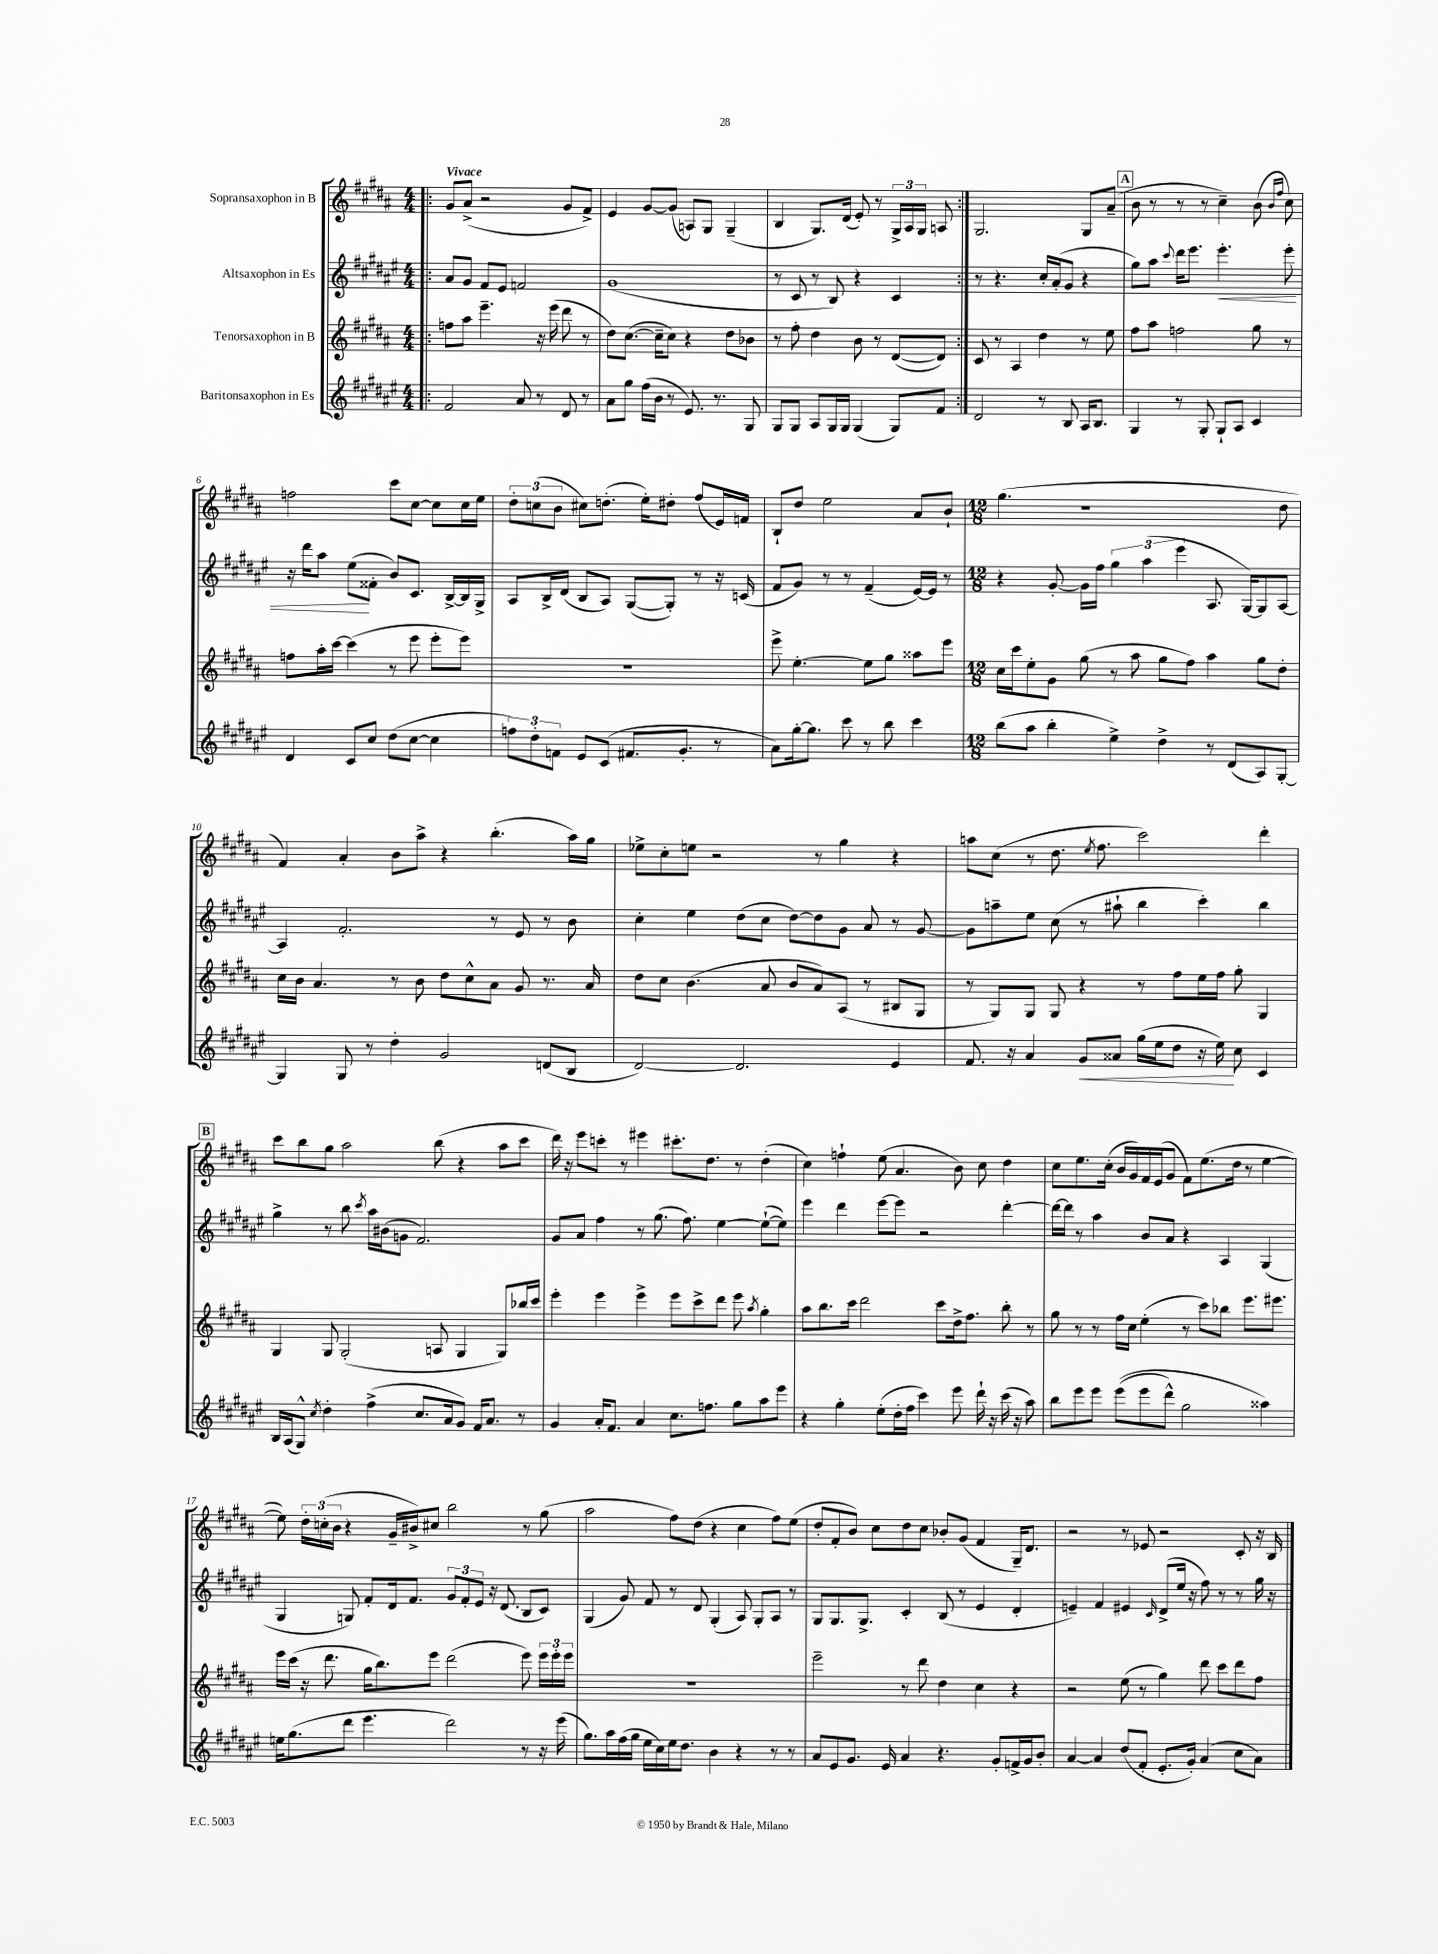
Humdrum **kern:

**kern	**kern	**kern	**kern
*staff4	*staff3	*staff2	*staff1
*clefG2	*clefG2	*clefG2	*clefG2
*k[f#c#g#d#a#e#]	*k[f#c#g#d#a#]	*k[f#c#g#d#a#e#]	*k[f#c#g#d#a#]
*M4/4	*M4/4	*M4/4	*M4/4
=!|:	=!|:	=!|:	=!|:
2f#	8ff	8a#	8g#
.	8aa#	8g#	(8a#^
.	4.eee~	8f#	2r
.	.	8e#	.
8a#	.	2f	.
8r	16r	.	.
.	(16eee	.	.
8d#	8ddd#	.	8g#
8r	8r	.	8f#^)
=	=	=	=
8a#	8dd#)	(1g#	4e
8gg#	([8.cc#	.	.
(16ff#	.	.	[8g#
16b	16cc#~]	.	.
8r	8cc#)	.	(8g#]
8.e#)	4r	.	8A)
.	.	.	8G#
8.r	.	.	.
.	8dd#	.	(4G#~
8G#	8b-	.	.
=	=	=	=
8G#	8r	8r	4B
8G#	8ff#'	8c#	.
8A#	4dd#	8r	8.G#)
16G#	.	8B)	.
16G#	.	.	(16d#
(4G#	8b	4r	8e')
.	8r	.	8r
8G#)	([8d#	4c#	24G#^
.	.	.	24A#
.	.	.	24G#
8f#	8d#])	.	8A
=:|!	=:|!	=:|!	=:|!
2d#	8c#	8r	2.G#
.	8r	4.r	.
.	4A#	.	.
8r	4dd#	16cc#'	.
.	.	(16a#'	.
8B	.	8g#	.
16A#	8r	4r	8G#
8.B	.	.	.
.	8ee	.	(8a#~
=	=	=	=
4G#	8ff#	8gg#)	8b
.	8aa#	8aa#	8r
.	.	8qqccc#	.
8r	2ff	16ddd#	8r
.	.	8.eee#	.
8G#'	.	.	8r
8G#`	.	4.eee#'	4cc#~)
8A#	.	.	.
4c#	8gg#	.	(8b
.	.	.	16qqb
.	.	.	16qqff#
.	8r	8eee#'	8cc#)
=	=	=	=
4d#	8ff	16r	2ff
.	.	16ddd#	.
.	16aa#'	8aa#	.
.	[16ccc#	.	.
8c#	(4ccc#]	(8ee#	.
8cc#	.	8f##'	.
(8dd#	8r	8b)	8ccc#
[8cc#	8eee	8.c#	[8cc#
4cc#]	8eee'	.	8cc#]
.	.	[16B^	.
.	8eee)	16B]	16cc#
.	.	16G#^	16ee
=	=	=	=
12ff)	1r	8A#	12dd#'
12dd#'	.	.	(12cc
.	.	16B^	.
12f	.	.	12b
.	.	(16d#	.
8e#	.	8B	8cc#)
(8c#	.	8A#)	(8.dd'
8.f#	.	([8G#	.
.	.	.	16ee')
.	.	8G#'])	8dd#'
8.g#'	.	.	.
.	.	8r	(8ff#
8r	.	16r	16e)
.	.	(16c	16f
=	=	=	=
8a#)	8eee^	8f#	8B`
[16gg#'	[4.ee'	8g#)	8dd#
8.gg#]	.	.	.
.	.	8r	2ee
8ccc#	.	8r	.
8r	8ee]	(4f#~	.
8bb	8gg#	.	.
4ccc#	8aa##	[16e#)	8a#
.	.	16e#]	.
.	8eee	8r	8b`
=	=	=	=
*M12/8	*M12/8	*M12/8	*M12/8
(8bb	16cc#	4r	(4.gg#
.	16ccc#	.	.
8aa#	8ee'	.	.
4bb'	8g#	[8g#'	.
.	(8gg#	16g#]	1r
.	.	16ff#	.
4ee#^)	8r	6gg#	.
.	8aa#	.	.
.	.	(6aa#	.
4dd#^	8gg#	.	.
.	.	6eee#	.
.	8ff#)	.	.
8r	4aa#	8.A#	.
(8d#	.	.	.
.	.	[16G#)	.
8A#)	8gg#	8G#]	.
[8G#'	8dd#'	[8A#	8dd#
=	=	=	=
4G#]	16cc#	4A#]	4f#)
.	16b	.	.
.	4.a#	.	.
8G#	.	2.f#'	4a#'
8r	.	.	.
4dd#'	8r	.	8b
.	8b	.	8aa#^
2g#	8dd#	.	4r
.	8cc#^^	.	.
.	8a#	8r	(4.bb'
.	8g#	8e#	.
(8d	8.r	8r	.
8B	.	8b	16aa#)
.	16a#	.	16gg#
=	=	=	=
[2d#)	8dd#	4cc#'	8ee-^
.	8cc#	.	8cc#'
.	(4.b	4ee#	8ee
.	.	.	2r
2.d#]	.	(8dd#	.
.	8a#	8cc#	.
.	8b	[8dd#)	.
.	8a#)	8dd#]	8r
.	(8A#	8g#	4gg#
.	8r	8a#	.
4e#	8B#	8r	4r
.	8G#	[8g#	.
=	=	=	=
8.f#	8r	8g#]	8aa
.	8G#)	8aa~	(8cc#
16r	.	.	.
4a#	8G#	8ee#	8r
.	8G#	(8cc#	8.dd#
8g#	4r	8r	.
.	.	.	8qee
.	.	.	8.ff#
8a##	.	8aa#`	.
(16gg#	8r	4bb	2ccc#)
16ee#	.	.	.
8dd#	8ff#	.	.
16r	16ee	4ccc#')	.
16ee#)	16ff#	.	.
8cc#	8gg#'	.	.
4c#	4G#	4bb	4ddd#'
=	=	=	=
16B	4G#	4gg#^	8ccc#
(16A#	.	.	.
8G#^^)	.	.	8bb
8qcc#	.	.	.
4dd#'	8G#	8r	8gg#
.	(2G#'	8bb	2aa#
.	.	8qccc#	.
(4ff#^	.	16aa#	.
.	.	(16b#	.
.	.	8g	.
8.cc#	.	2.f#)	.
.	8A	.	(8bb
16a#	.	.	.
8g#)	4G#	.	4r
16f#	.	.	.
8.a#	.	.	.
.	8G#)	.	8aa#
8r	16bb-	.	8ccc#
.	16ccc#	.	.
=	=	=	=
4g#	4eee'	8g#	16ddd#)
.	.	.	16r
.	.	8a#	8eee
16a#'	4eee	4ff#	8ccc'
8.f#	.	.	.
.	.	.	8r
4a#	4eee^	8r	4eee#
.	.	(8.gg#	.
8.cc#	8eee	.	8.ccc#'
.	.	8.ff#)	.
.	8ccc#^	.	.
8.ff	.	.	8.dd#
.	8ddd#	[4ee#	.
8gg#	8eee	.	8r
.	8qaa#	.	.
8aa#	4gg#'	(8ee#`_	(4dd#'
8eee#	.	8ee#])	.
=	=	=	=
4r	8aa#	4eee#	4cc#)
.	8.bb	.	.
4gg#'	.	4ddd#	4ff`
.	16ccc#	.	.
.	2ddd#	.	.
(8ee#'	.	[8eee#	(8ee
16dd#'	.	8eee#]	4.a#
16ff#	.	.	.
4ccc#)	.	2r	.
.	8ccc#	.	.
8eee#	16dd#^	.	8b)
.	8.ff#	.	.
16ddd#`	.	.	8cc#
16r	.	.	.
(16ccc#	8bb'	[4ddd#'	4dd#
16r	.	.	.
8aa#)	8r	.	.
=	=	=	=
8bb	8gg#	16ddd#_	8cc#
.	.	16ddd#]	.
8eee#	8r	8r	8.ee
8eee#	8r	4aa#	.
.	.	.	(16cc#'
&((8eee#	16ff#	.	16b
.	16cc#	.	16g#)
8eee#	(4ee'	8b	16f#
.	.	.	(16e
8ddd#^^)	.	8a#	8g#
2gg#	8r	4r	8f#)
.	8ccc#)	.	(8.ee
.	8bb-	4A#	.
.	.	.	16dd#
.	8.eee	.	8r
4aa##&)	.	(4G#	[4ee
.	8.eee#	.	.
=	=	=	=
16ee	16eee	4G#	8ee])
(8.gg#	(16ccc#	.	.
.	16r	.	24dd#'
.	.	.	(24cc'
.	8.ddd#	.	.
.	.	.	24b
8ddd#	.	8G)	4r
4.eee#	16gg#	8f#'	.
.	8.bb)	.	.
.	.	16d#	16g#~
.	.	8.f#	16b#^)
.	8eee	.	8cc#
2ddd#)	(2ddd#	12g#	2bb
.	.	12f#'	.
.	.	12e#	.
.	.	16r	.
.	.	(8.d#	.
8r	8eee)	8B	8r
16r	24eee	8c#)	(8gg#
.	24eee'	.	.
(16eee#	.	.	.
.	24eee	.	.
=	=	=	=
8.gg#)	1.r	(4G#	2aa#
16aa#	.	.	.
(16ff#	.	8g#)	.
16gg#	.	.	.
16ee#	.	8f#	.
16cc#)	.	.	.
16ee#	.	8r	8ff#)
8.dd#	.	.	.
.	.	8d#	(8dd#
4b	.	(4G#'	4r
4r	.	8A#)	4cc#
.	.	8G#'	.
8r	.	8A#	8ff#)
8r	.	8r	(8ee
=	=	=	=
8a#	2eee~	8G#	8dd#'
8e#	.	8.G#	8f#'
8.g#	.	.	8b)
.	.	8.G#^	.
.	.	.	8cc#
16e#	.	.	.
4a#	8r	4c#'	8dd#
.	8ddd#	.	8cc#
4.r	4dd#	(8B	8b-'
.	.	8r	(8g#
.	4cc#	4e#	4f#
8g#'	.	.	.
16f^	4r	4d#'	16G#~)
16g#	.	.	8.d#
8b'	.	.	.
=	=	=	=
[4a#	2r	4e~)	2r
4a#]	.	4f#	.
(8dd#	(8ee	4e#	8r
8f#'	8r	.	8e-
.	.	16qqc#	.
8.e#'	4gg#)	(8d#^	2r
.	.	16ee#	.
16g#')	.	16r	.
(4a#	8ddd#	8ff#)	.
.	8ccc#	8r	.
8cc#	8ddd#	8r	8c#'
8a#)	8ff#	16gg#	16r
.	.	16r	16B
==	==	==	==
*-	*-	*-	*-
